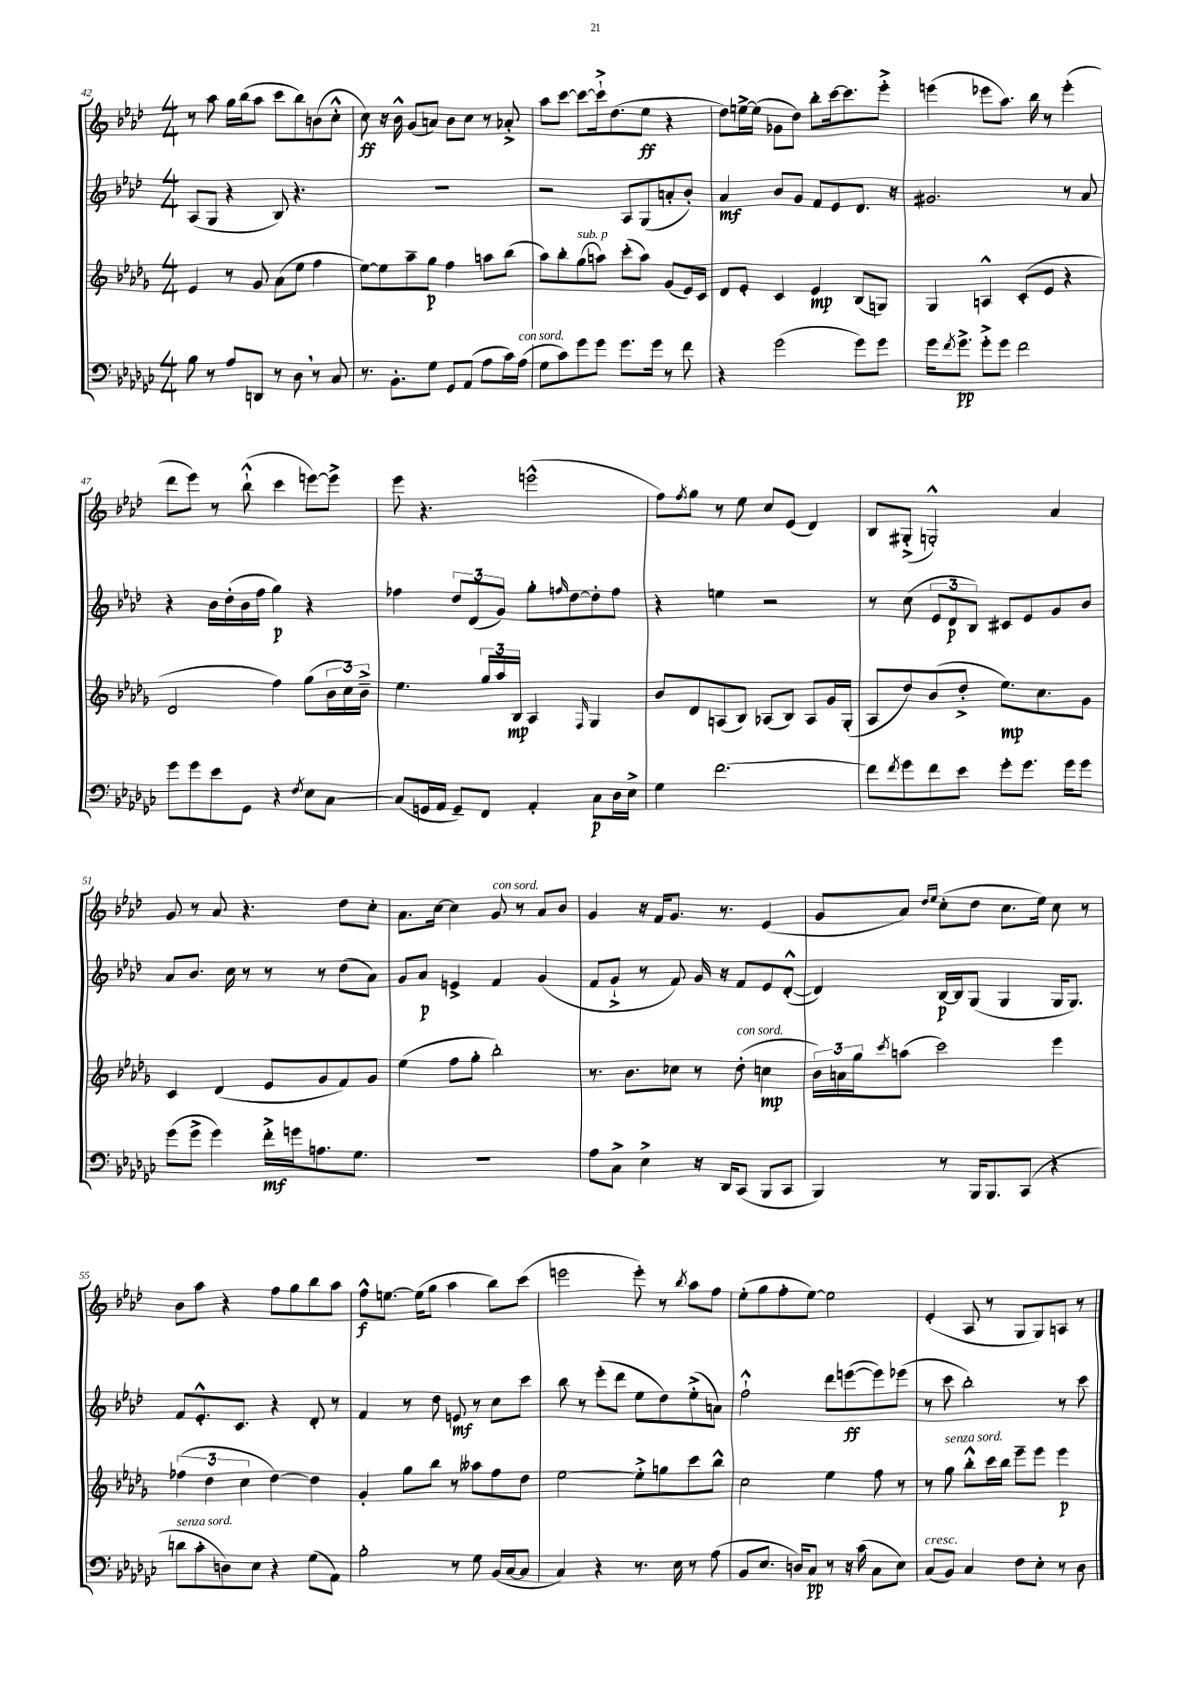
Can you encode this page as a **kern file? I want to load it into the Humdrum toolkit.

**kern	**kern	**kern	**kern
*staff4	*staff3	*staff2	*staff1
*clefF4	*clefG2	*clefG2	*clefG2
*k[b-e-a-d-g-c-]	*k[b-e-a-d-g-]	*k[b-e-a-d-]	*k[b-e-a-d-]
*M4/4	*M4/4	*M4/4	*M4/4
8B-	4e-	(8A-	8r
8r	.	8G	8aa-
8A-	8r	4r	16gg
.	.	.	(16bb-
8DD	8g-	.	8aa-
8r	(8a-	8B-)	8ccc
8D-	8ee-	4.r	8bb-)
8r	4ff	.	(8b
8C-	.	.	8cc'^^
=	=	=	=
8.r	[8ee-)	1r	8cc)
.	8ee-]	.	16r
8.BB-'	.	.	16b-^^
.	8aa-~	.	(8g
8G-	8gg-	.	8a)
8GG-	4ff	.	8b-
(8AA-	.	.	8cc
8A-	8aa	.	8r
16c-)	(8bb-	.	8a-'^
(16A-	.	.	.
=	=	=	=
8G-	8aa-)	2r	8aa-
8c-)	8bb-'	.	[8ccc
8g-	(8gg-	.	8ccc_
8g-	8aa)	.	16ccc`^]
.	.	.	(8.dd-
8.g-	(8ccc'	8A-	.
.	8aa)	(8G	8ee-
16g-	.	.	.
8r	(8g-	8a'	4r
8f	16e-)	8b-')	.
.	16c	.	.
=	=	=	=
4r	8d-	4a-	8dd-)
.	8e-'	.	[16ee^
.	.	.	(16ee]
(2g-	4c	8b-	8g-
.	.	8g	8dd-)
.	4e-	8f	8bb-'
.	.	8e-	[16ccc
.	.	.	8.ccc]
8g-)	(8B-	8.d-	.
8g-	8G)	.	8eee-'^
.	.	16r	.
=	=	=	=
16g-	4G-	2.g#	(4eee
8qf	.	.	.
8.g-^	.	.	.
8g-'^	4A^^	.	8eee-
8g-	.	.	8.aa-)
2f	(8c'	.	.
.	.	.	16bb-
.	8e-	.	8r
.	4r	8r	(4eee-'
.	.	8a-	.
=	=	=	=
8g-	2d-	4r	8ddd-
8g-	.	.	8eee-)
8e-	.	16b-	8r
.	.	(16dd-'	.
8GG-	.	16b-	(8bb-`^^
.	.	16ff	.
4r	4ff)	4gg)	4ccc
8qF	.	.	.
8E-	(8gg-	4r	[8eee)
[8C-	24b-	.	8eee^]
.	24cc)	.	.
.	24b-~^	.	.
=	=	=	=
(8C-]	4.ee-	4ff-	8eee-
16GG	.	.	4.r
16AA-	.	.	.
8GG~)	.	12dd-	.
.	.	(12d-	.
8FF	24gg-	.	.
.	24aa-	12g)	.
.	24B-	.	.
4AA-'	4A-	8gg'	(2eee^^
.	.	16qqff	.
.	.	[8dd-	.
.	16qqF	.	.
8C-	4G-	8dd-']	.
16D-	.	8ff	.
16E-^	.	.	.
=	=	=	=
4G-	8b-	4r	8ff)
.	.	.	8qff
.	8d-	.	8gg
[2.f	(8A	4ee	8r
.	8B-)	.	8ee-
.	(8A-	2r	8cc
.	8B-)	.	(8e-
.	8A-	.	4d-)
.	16g-	.	.
.	(16G-'	.	.
=	=	=	=
8f]	8A-	8r	8B-
8qf	.	.	.
8g-	8dd-)	(8cc	(8G#'^
8f	(8b-	12e-	2G'^^)
.	.	12d-	.
8e-	8dd-'^	.	.
.	.	12B-)	.
8g-'	8.ee-)	8c#	.
8.g-	.	8e-	.
.	8.cc	.	.
.	.	8g	4a-
16g-	.	.	.
8g-	8g-	8b-	.
=	=	=	=
(8g-	4c	8a-	8g
8g-^	.	8.b-	8r
4g-)	(4d-	.	8a-
.	.	16cc	.
.	.	8r	4.r
16f'^	8e-	8r	.
16g	.	.	.
8.A	8g-	8r	.
.	8f)	(8dd-	8dd-
8.G-	.	.	.
.	8g-	8a-)	8cc'
=	=	=	=
1r	(4ee-	8g	8.a-
.	.	8a-	.
.	.	.	[16cc
.	8ff	4e^	4cc]
.	8gg-'	.	.
.	2bb-')	4f	8g
.	.	.	8r
.	.	(4g	8a-
.	.	.	8b-
=	=	=	=
8A-	8.r	8f	4g
8C-^	.	8g`^	.
.	8.b-	.	.
4E-^	.	8r	16r
.	.	.	16f
.	8cc-	8f)	8.g
16r	8r	16g	.
16DD-	.	16r	8.r
(8CC-	(8dd-'	8f	.
8BBB-	4cc	8e-	(4e-
8CC-	.	([8d-'^^	.
=	=	=	=
4BBB-)	24b-)	4d-])	8g
.	24a	.	.
.	24gg-	.	.
.	8qccc	.	.
.	(8aa	.	8a-)
.	.	.	16qqdd-
.	.	.	16qqee-
8r	2ccc)	[16B-	(8cc'
.	.	16B-]	.
16BBB-	.	(8G	8dd-
8.BBB-	.	.	.
.	.	4G	8.cc
(8CC-	.	.	.
.	.	.	16ee-)
4r	4eee-	16G	8cc
.	.	8.G)	.
.	.	.	8r
=	=	=	=
8d	(6ff-	8f	8b-
8c-'	.	8.e-'^^	8aa-
.	6dd-	.	.
8D)	.	.	4r
.	.	8.c	.
.	6cc	.	.
8E-	.	.	.
4r	[4dd-)	4r	8ff
.	.	.	8gg
(8G-	4dd-]	8d-'	8bb-
8AA-)	.	8r	8aa-
=	=	=	=
2B-'	4g-'	4f	8ff^^
.	.	.	[8.ee
.	8gg-	8r	.
.	.	.	(16ee]
.	8bb-	8dd-	8gg
8r	8r	8e	4aa-
8G-	8aa--	8r	.
(16BB-	8ff	8cc	8bb-)
[16C-	.	.	.
8C-]	8dd-	8ccc	(8ccc
=	=	=	=
4C-)	[2ee-	8bb-	2eee
.	.	8r	.
4r	.	(8eee-'	.
.	.	8ddd-	.
8.r	8ee-'^]	8ee-	8eee')
.	8gg	8dd-)	8r
16E-	.	.	.
.	.	.	8qbb-
8r	8ccc	(8ee-'^	8aa-
(8A-	8bb-^^	8a)	8ff
=	=	=	=
8BB-	2cc	2ff`^^	(8ee-'
8.E-	.	.	8gg
.	.	.	8ff'
16D)	.	.	.
8C-	.	.	[8ee-)
8r	4ee-	8ddd-	2ee-]
16r	.	([8eee	.
(16c-	.	.	.
8C-	8ff	8eee])	.
8E-)	8r	(8eee-	.
=	=	=	=
(8C-	8r	8r	(4e-'
8BB-)	8gg-	8ccc	.
4C-	8bb-'^^	2bb-')	8A-
.	16ccc	.	8r
.	16bb-	.	.
8F	8eee-~	.	8G
8E-'	8eee-	.	8G)
8r	4eee-	8r	8A
8D-	.	8ccc	8r
==	==	==	==
*-	*-	*-	*-
